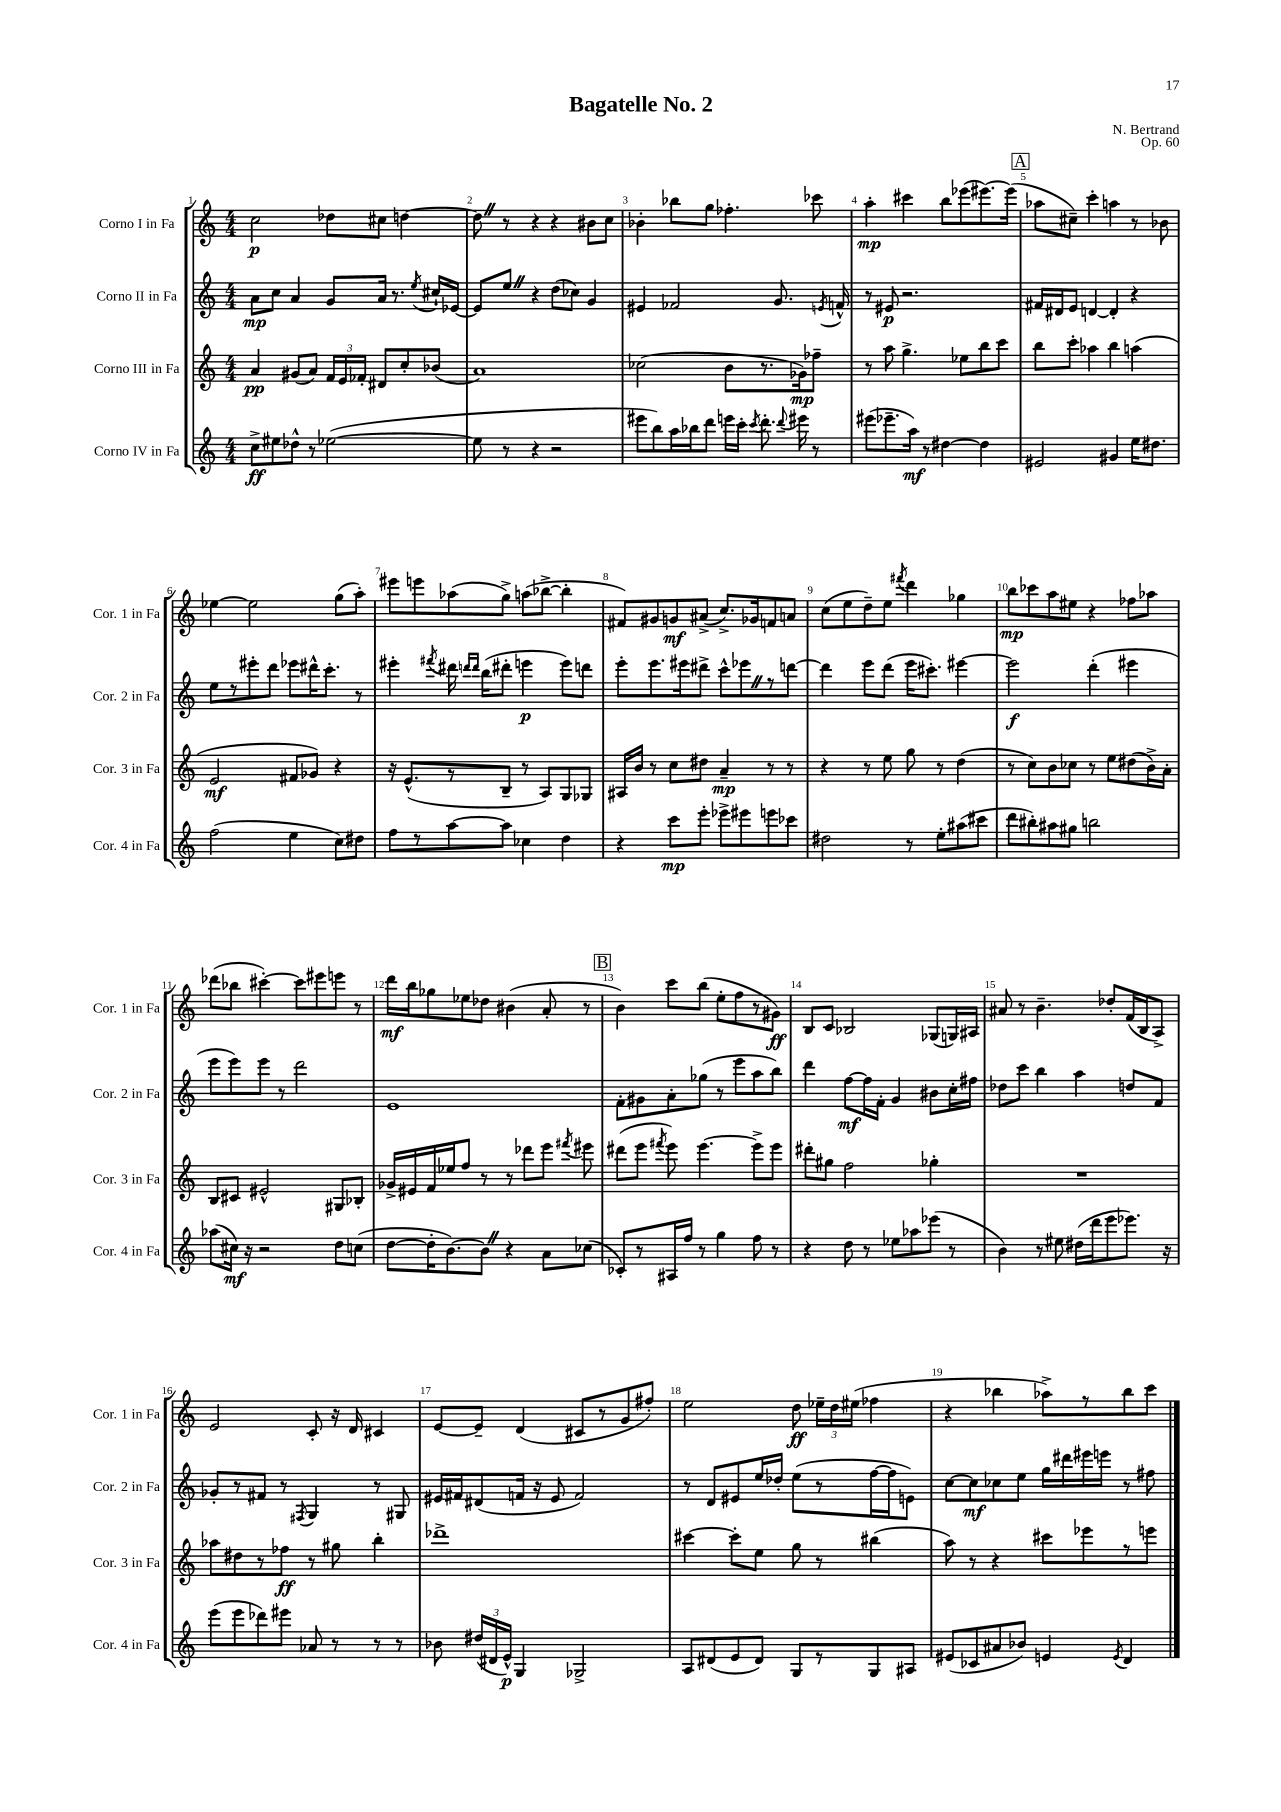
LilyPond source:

\header { title = "Bagatelle No. 2" composer = "N. Bertrand" opus = "Op. 60" }
<<
\new StaffGroup <<
\new Staff = "s0" \with { instrumentName = "Corno I in Fa" shortInstrumentName = "Cor. 1 in Fa" } {
    \clef treble \key c \major \numericTimeSignature \time 4/4
    \autoBeamOff c''2\p des''8[ cis''8] d''4~ |
    d''8 \once \override BreathingSign.text = \markup { \musicglyph "scripts.caesura.straight" } \breathe r8 r4 r4 bis'8[ c''8] |
    bes'4-. bes''8[ g''8] fes''4.-. ces'''8 |
    a''4-.\mp cis'''4 b''8[ ees'''8( eis'''8.~) eis'''16]( |
    \mark \markup { \box "A" } aes''8[ cis''8]--) c'''4-. a''4 r8 bes'8 |
    ees''4~ ees''2 g''8[( a''8]-.) |
    eis'''8[ e'''8 aes''8( g''8]->) a''8[( bes''8]~-> bes''4-. |
    fis'8[) gis'8 g'8\mf ais'8]->( c''8.[->) ges'16 f'8 a'8] |
    c''8[( e''8 d''8--) e''8] \acciaccatura { fis'''8 } d'''4 ges''4 |
    b''8[\mp ces'''8 a''8 eis''8] r4 fes''8[ aes''8] |
    des'''8[( bes''8] cis'''4~-.) cis'''8[ eis'''8 e'''8] r8 |
    d'''16[\mf b''16 ges''8 ees''8 des''8] bis'4( a'8-. r8 |
    \mark \markup { \box "B" } b'4) c'''8[ b''8]( e''8[-. f''8 r8 gis'8]\ff) |
    b8[ c'8] bes2 ges8[( g16) ais16] |
    ais'8 r8 b'4.-- des''8[-. f'16( b16 a8]->) |
    e'2 c'8-. r16 d'16 cis'4 |
    e'8[~ e'8]-- d'4( cis'8[ r8 g'8 fis''8]-.) |
    e''2 d''8\ff \tuplet 3/2 { ees''16[-- d''16 eis''16]( } fes''4 |
    r4 bes''4 aes''8[->) r8 bes''8 c'''8] \bar "|." |
}
\new Staff = "s1" \with { instrumentName = "Corno II in Fa" shortInstrumentName = "Cor. 2 in Fa" } {
    \clef treble \key c \major \numericTimeSignature \time 4/4
    \autoBeamOff a'8[\mp c''8] a'4 g'8[ a'16] r8. \acciaccatura { e''8 } cis''16[-! ees'16]~ |
    ees'8[ e''8] \once \override BreathingSign.text = \markup { \musicglyph "scripts.caesura.straight" } \breathe r4 d''8[( ces''8]) g'4 |
    eis'4 fes'2 g'8. \acciaccatura { e'8 } f'16-^ |
    r8 eis'8\p r2. |
    \mark \markup { \box "A" } fis'16[ dis'16 e'8] d'4~ d'4-. r4 |
    e''8[ r8 eis'''8-. d'''8] ees'''8[ dis'''16-^ c'''8.]-. r8 |
    eis'''4-. \acciaccatura { fis'''8 } dis'''16 \grace { d'''16[ d'''16] } b''16[( dis'''8]-. e'''4\p e'''8[) d'''8] |
    e'''8[-. e'''8. eis'''16 dis'''8]-> c'''8[-^ ees'''8 \once \override BreathingSign.text = \markup { \musicglyph "scripts.caesura.straight" } \breathe r8 d'''8]~ |
    d'''4 e'''8[ d'''8]( e'''16[ cis'''8.]-.) eis'''4~ |
    eis'''2\f d'''4-.( eis'''4 |
    e'''8[ e'''8) e'''8] r8 d'''2 |
    e'1 |
    \mark \markup { \box "B" } f'8[-. gis'8 a'8-. ges''8]( r8 e'''8[ a''8 b''8]) |
    d'''4 f''8[~\mf f''16 f'16]-. g'4 bis'8[ c''16-. fis''16] |
    des''8[ c'''8] b''4 a''4 d''8[ f'8] |
    ges'8[-. r8 fis'8] r8 \acciaccatura { fis8 } g4 r8 gis8 |
    eis'16[ fis'16 dis'8( f'16] r16 eis'8 f'2) |
    r8 d'8[ eis'8 e''16 des''16]-. e''8[( r8 f''16~ f''16 e'8]) |
    c''8[~ c''8\mf ces''8 e''8] g''16[ dis'''16 eis'''16 e'''16] r8 fis''8 \bar "|." |
}
\new Staff = "s2" \with { instrumentName = "Corno III in Fa" shortInstrumentName = "Cor. 3 in Fa" } {
    \clef treble \key c \major \numericTimeSignature \time 4/4
    \autoBeamOff a'4\pp gis'8[( a'8]) \tuplet 3/2 { f'16[ e'16 fes'16]-. } dis'8[ c''8-. bes'8]( |
    a'1) |
    ces''2( b'8[ r8. ges'16\mp) fes''8]-- |
    r8 a''8 g''4.-> ees''8[ b''8 c'''8] |
    \mark \markup { \box "A" } b''8[ c'''8]-. aes''4 b''4 a''4( |
    e'2\mf fis'8[ ges'8]) r4 |
    r16 e'8.[-^( r8 b8]-- r8 a8[) g8 ges8] |
    ais16[ b'16] r8 c''8[ dis''8] a'4--\mp r8 r8 |
    r4 r8 e''8 g''8 r8 d''4( |
    r8 c''8[) b'8 ces''8] r8 e''8[ dis''8( b'16->) a'16]-. |
    b8[ cis'8] eis'2-^ gis8[ bes8]-. |
    ges'16[-> eis'16 f'16 ees''16 f''8] r8 r8 des'''8[ e'''8] \acciaccatura { fis'''8 } eis'''8 |
    \mark \markup { \box "B" } dis'''8[( e'''8] \acciaccatura { fis'''8 } e'''8) e'''4.~ e'''8[-> e'''8] |
    dis'''8[-. gis''8] f''2 ges''4-. |
    R1 |
    aes''8[ dis''8 r8 fes''8]\ff r8 gis''8 b''4-. |
    des'''1-> |
    cis'''4~ cis'''8[-. e''8] g''8 r8 bis''4( |
    a''8) r8 r4 cis'''8[ ees'''8 r8 e'''8] \bar "|." |
}
\new Staff = "s3" \with { instrumentName = "Corno IV in Fa" shortInstrumentName = "Cor. 4 in Fa" } {
    \clef treble \key c \major \numericTimeSignature \time 4/4
    \autoBeamOff c''8[->\ff eis''8 des''8]-^ r8 ees''2~( |
    ees''8 r8 r4 r2 |
    eis'''8[ b''8) a''16 bes''16 d'''8] e'''16[ c'''16]-. \acciaccatura { c'''8 } d'''8.-. \appoggiatura { d'''8 } eis'''16 r8 |
    eis'''8[( ees'''8.-- a''16]\mf) r8 dis''4~ dis''4 |
    \mark \markup { \box "A" } eis'2 gis'4 e''16[ dis''8.] |
    f''2( e''4 c''8[) dis''8] |
    f''8[ r8 a''8~ a''8] ces''4 d''4 |
    r4 c'''8[\mp e'''8]-. ees'''8[-> eis'''8 e'''8 ces'''8] |
    dis''2 r8 e''8[-. ais''8( cis'''8] |
    d'''8[ bis''8-.) ais''8 gis''8] b''2 |
    aes''8[( cis''16]\mf) r16 r2 d''8[ c''8]( |
    d''8[~ d''16-. b'8.~) b'8] \once \override BreathingSign.text = \markup { \musicglyph "scripts.caesura.straight" } \breathe r4 a'8[ ces''8]( |
    \mark \markup { \box "B" } ces'8[-.) r8 ais16 f''16] r8 g''4 f''8 r8 |
    r4 d''8 r8 ees''8[ aes''8 ees'''8]( r8 |
    b'4) r8 eis''8 dis''16[( d'''16 e'''8 ees'''8.]) r16 |
    e'''8[( e'''8 des'''8) eis'''8] aes'8 r8 r8 r8 |
    bes'8 \tuplet 3/2 { dis''16[( dis'16 e'16]-^\p) } g4 ges2-> |
    a8[ dis'8( e'8 dis'8]) g8[ r8 g8 ais8] |
    eis'8[( ces'8 ais'8 bes'8]) e'4 \acciaccatura { e'8 } d'4 \bar "|." |
}
>>
>>
\layout { \context { \Score \override BarNumber.break-visibility = ##(#f #t #t) barNumberVisibility = #all-bar-numbers-visible } }
